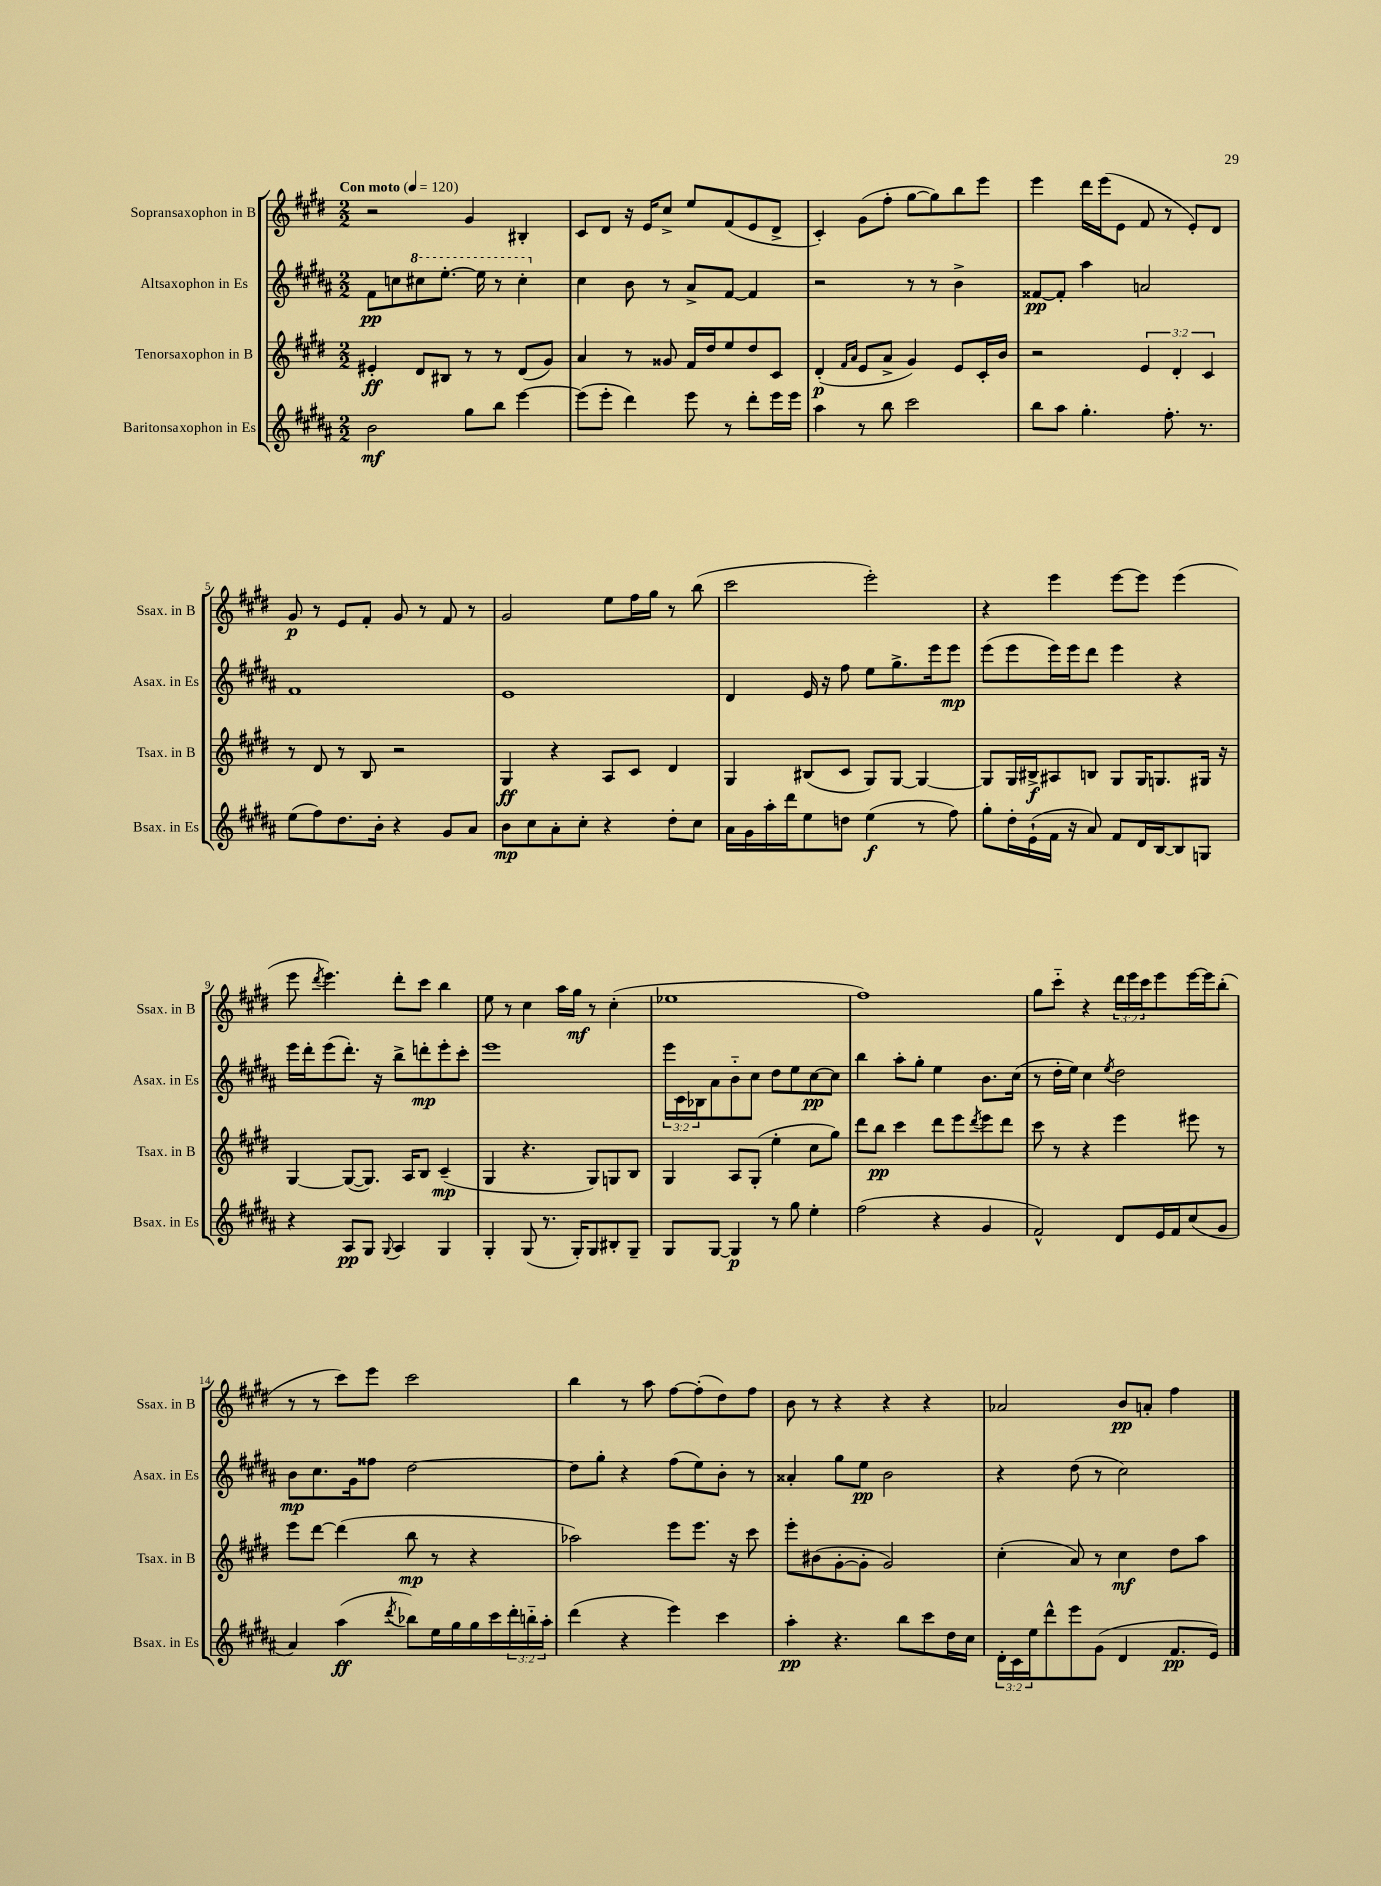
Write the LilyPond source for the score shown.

<<
\new StaffGroup <<
\new Staff = "s0" \with { instrumentName = "Sopransaxophon in B" shortInstrumentName = "Ssax. in B" } {
    \clef treble \key e \major \numericTimeSignature \time 2/2 \override Staff.TupletNumber.text = #tuplet-number::calc-fraction-text \tempo "Con moto" 4 = 120
    r2 gis'4 bis4-. |
    cis'8 dis'8 r16 e'16 cis''8-> e''8 fis'8( e'8 dis'8-> |
    cis'4-.) gis'8( fis''8-. gis''8~ gis''8) b''8 e'''8 |
    e'''4 dis'''16 e'''16( e'8 fis'8 r8 e'8-.) dis'8 |
    gis'8\p r8 e'8 fis'8-. gis'8 r8 fis'8 r8 |
    gis'2 e''8 fis''16 gis''16 r8 b''8( |
    cis'''2 e'''2-.) |
    r4 e'''4 e'''8~ e'''8 e'''4( |
    e'''8 \acciaccatura { dis'''8 } e'''4.) dis'''8-. cis'''8 b''4 |
    e''8 r8 cis''4 a''16 gis''16\mf r8 cis''4-.( |
    ees''1 |
    fis''1) |
    gis''8 cis'''8-_ r4 \tuplet 3/2 { dis'''16 e'''16 cis'''16 } e'''8 e'''16~ e'''16 b''8-.( |
    r8 r8 cis'''8) e'''8 cis'''2 |
    b''4 r8 a''8 fis''8~ fis''8-.( dis''8) fis''8 |
    b'8 r8 r4 r4 r4 |
    aes'2 b'8\pp a'8-. fis''4 \bar "|." |
}
\new Staff = "s1" \with { instrumentName = "Altsaxophon in Es" shortInstrumentName = "Asax. in Es" } {
    \clef treble \key b \major \numericTimeSignature \time 2/2 \override Staff.TupletNumber.text = #tuplet-number::calc-fraction-text
    fis'8\pp c''8 \ottava #1 cis'''!8 e'''8.~-. e'''16 r8 cis'''4-. \ottava #0 |
    cis''4 b'8 r8 ais'8-> fis'8~ fis'4 |
    r2 r8 r8 b'4-> |
    fisis'8~\pp fisis'8-. ais''4 a'2 |
    fis'1 |
    e'1 |
    dis'4 e'16 r16 fis''8 e''8 gis''8.-> e'''16 e'''8\mp |
    e'''8( e'''8 e'''16) e'''16 dis'''8 e'''4 r4 |
    e'''16 dis'''16-. e'''8( dis'''8.-.) r16 b''8-> d'''8-.\mp e'''8-. cis'''8-. |
    e'''1 |
    \tuplet 3/2 { e'''16 cis'16 bes16 } ais'8 b'8-_ cis''8 dis''8 e''8 cis''8~\pp cis''8 |
    b''4 ais''8-. gis''8-. e''4 b'8. cis''16( |
    r8 dis''16-. e''16) cis''4 \acciaccatura { e''8 } dis''2 |
    b'8\mp cis''8. gis'16 fisis''8 dis''2~ |
    dis''8 gis''8-. r4 fis''8( e''8) b'8-. r8 |
    aisis'4-. gis''8 e''8\pp b'2 |
    r4 dis''8( r8 cis''2) \bar "|." |
}
\new Staff = "s2" \with { instrumentName = "Tenorsaxophon in B" shortInstrumentName = "Tsax. in B" } {
    \clef treble \key e \major \numericTimeSignature \time 2/2 \override Staff.TupletNumber.text = #tuplet-number::calc-fraction-text
    eis'4-.\ff dis'8 bis8 r8 r8 dis'8( gis'8) |
    a'4 r8 gisis'8 fis'16 dis''16 e''8 dis''8 cis'8 |
    dis'4-.\p( \grace { fis'16 a'16 } e'8 a'8-> gis'4) e'8 cis'16-. b'16 |
    r2 \tuplet 3/2 { e'4 dis'4-. cis'4 } |
    r8 dis'8 r8 b8 r2 |
    gis4\ff r4 a8 cis'8 dis'4 |
    gis4 bis8( cis'8 gis8) gis8~ gis4~ |
    gis8 gis16 bis16->\f ais8 b8 gis8 gis16 g8. gis16 r16 |
    gis4~ gis8~( gis8.) a16 b8 cis'4--\mp( |
    gis4 r4. gis8) g8 b8 |
    gis4 a8 gis8-.( e''4-. cis''8 gis''8) |
    dis'''8 b''8\pp cis'''4 dis'''8 e'''8 \acciaccatura { dis'''8 } e'''8 dis'''8 |
    cis'''8 r8 r4 e'''4 eis'''8 r8 |
    e'''8 dis'''8~ dis'''4( b''8\mp r8 r4 |
    aes''2) e'''8 e'''8. r16 cis'''8 |
    e'''8-. bis'8( gis'8~-. gis'8-. gis'2) |
    cis''4-.( a'8) r8 cis''4\mf dis''8 a''8 \bar "|." |
}
\new Staff = "s3" \with { instrumentName = "Baritonsaxophon in Es" shortInstrumentName = "Bsax. in Es" } {
    \clef treble \key b \major \numericTimeSignature \time 2/2 \override Staff.TupletNumber.text = #tuplet-number::calc-fraction-text
    b'2\mf gis''8 b''8 e'''4~ |
    e'''8( e'''8-. dis'''4) e'''8 r8 dis'''8-. e'''16 e'''16 |
    ais''4 r8 b''8 cis'''2 |
    b''8 ais''8 gis''4.-. fis''8.-. r8. |
    e''8( fis''8) dis''8. b'16-. r4 gis'8 ais'8 |
    b'8\mp cis''8 ais'8-. cis''8-. r4 dis''8-. cis''8 |
    ais'16 gis'16 ais''16-. dis'''16 e''8 d''8 e''4\f( r8 fis''8) |
    gis''8-. dis''16-. e'16-!( fis'16 r16 ais'8) fis'8 dis'16 b16~ b8 g8 |
    r4 ais8\pp gis8 \appoggiatura { gis8 } ais4 gis4 |
    gis4-. gis8( r8. gis16-.) gis8 bis8-. gis8-- |
    gis8 gis8~ gis4\p r8 gis''8 e''4-. |
    fis''2( r4 gis'4 |
    fis'2-^) dis'8 e'16 fis'16 cis''8( gis'8 |
    ais'4) ais''4\ff( \acciaccatura { dis'''8 } bes''8) e''16 gis''16 gis''16 cis'''16 \tuplet 3/2 { dis'''16-. b''16-_ ais''16-. } |
    dis'''4( r4 e'''4) cis'''4 |
    ais''4-.\pp r4. b''8 cis'''8 dis''16 cis''16 |
    \tuplet 3/2 { dis'16-. cis'16 e''16 } dis'''8-^ e'''8 gis'8( dis'4 fis'8.\pp e'16) \bar "|." |
}
>>
>>
